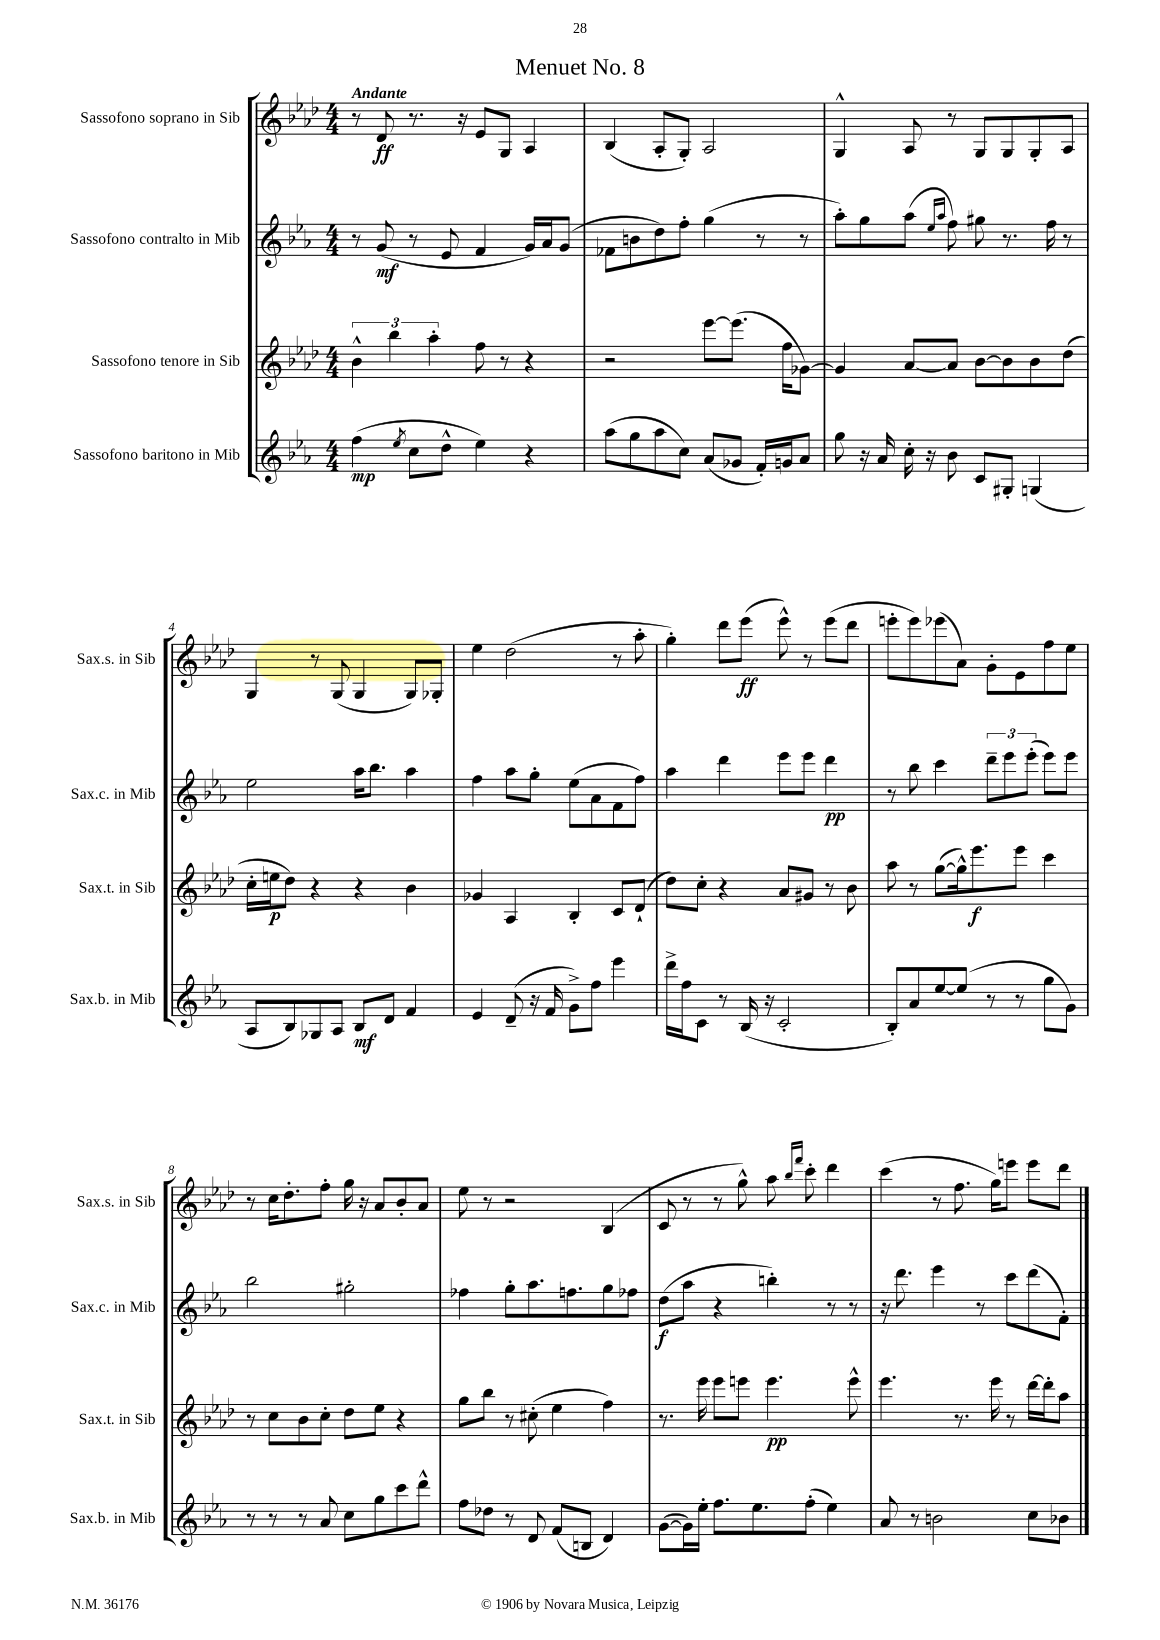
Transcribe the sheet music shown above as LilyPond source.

\header { title = "Menuet No. 8" }
<<
\new StaffGroup <<
\new Staff = "s0" \with { instrumentName = "Sassofono soprano in Sib" shortInstrumentName = "Sax.s. in Sib" } {
    \clef treble \key aes \major \numericTimeSignature \time 4/4 \tempo "Andante"
    r8 des'8\ff r8. r16 ees'8 g8 aes4 |
    bes4( aes8-. g8-.) aes2 |
    g4-^ aes8 r8 g8 g8 g8-. aes8 |
    g4 r8 g8( g4 g8) ges8-. |
    ees''4 des''2( r8 aes''8-. |
    g''4-.) des'''8 ees'''8\ff( ees'''8-^) r8 ees'''8( des'''8 |
    e'''8-. e'''8) ees'''8( aes'8) g'8-. ees'8 f''8 ees''8 |
    r8 c''16 des''8.-. f''8-. g''16 r16 aes'8 bes'8-. aes'8 |
    ees''8 r8 r2 bes4( |
    c'8 r8 r8 g''8-^) aes''8 \grace { bes''16 f'''16 } c'''8-. des'''4 |
    c'''4( r8 f''8. g''16) e'''8 e'''8 des'''8 \bar "|." |
}
\new Staff = "s1" \with { instrumentName = "Sassofono contralto in Mib" shortInstrumentName = "Sax.c. in Mib" } {
    \clef treble \key ees \major \numericTimeSignature \time 4/4
    r8 g'8\mf( r8 ees'8 f'4 g'16) aes'16 g'8( |
    fes'8 b'8 d''8) f''8-. g''4( r8 r8 |
    aes''8-.) g''8 aes''8( \grace { ees''16 aes''16 } f''8) gis''8 r8. f''16 r8 |
    ees''2 aes''16 bes''8. aes''4 |
    f''4 aes''8 g''8-. ees''8( aes'8 f'8 f''8) |
    aes''4 d'''4 ees'''8 ees'''8 d'''4\pp |
    r8 bes''8 c'''4 \tuplet 3/2 { d'''8-- ees'''8 ees'''8-.( } ees'''8) ees'''8 |
    bes''2 gis''2-. |
    fes''4 g''8-. aes''8. f''8. g''8 fes''8 |
    d''8\f( aes''8 r4 b''4-.) r8 r8 |
    r16 d'''8. ees'''4 r8 c'''8 d'''8( f'8-.) \bar "|." |
}
\new Staff = "s2" \with { instrumentName = "Sassofono tenore in Sib" shortInstrumentName = "Sax.t. in Sib" } {
    \clef treble \key aes \major \numericTimeSignature \time 4/4
    \tuplet 3/2 { bes'4-^ bes''4 aes''4-. } f''8 r8 r4 |
    r2 ees'''8~ ees'''8.( f''16 ges'8~) |
    ges'4 aes'8~ aes'8 bes'8~ bes'8 bes'8 des''8( |
    c''16-. e''16\p des''8) r4 r4 bes'4 |
    ges'4 aes4 bes4-. c'8 des'8-!( |
    des''8) c''8-. r4 aes'8 gis'8 r8 bes'8 |
    aes''8 r8 g''8~( g''16-^) ees'''8.\f ees'''8 c'''4 |
    r8 c''8 bes'8 c''8-. des''8 ees''8 r4 |
    g''8 bes''8 r8 cis''8-.( ees''4 f''4) |
    r8. ees'''16 ees'''8 e'''8 e'''4.\pp e'''8-^ |
    ees'''4. r8. ees'''16 r8 des'''16~ des'''16-. aes''8 \bar "|." |
}
\new Staff = "s3" \with { instrumentName = "Sassofono baritono in Mib" shortInstrumentName = "Sax.b. in Mib" } {
    \clef treble \key ees \major \numericTimeSignature \time 4/4
    f''4\mp( \acciaccatura { ees''8 } c''8 d''8-^ ees''4) r4 |
    aes''8( g''8 aes''8 c''8) aes'8( ges'8 f'16-.) g'16 aes'8 |
    g''8 r16 aes'16 c''16-. r16 bes'8 c'8 gis8-. g4( |
    aes8 bes8) ges8 aes8 bes8\mf d'8 f'4 |
    ees'4 d'8--( r16 f'16 g'8->) f''8 ees'''4 |
    d'''16-> f''16 c'8 r8 bes16( r16 c'2-. |
    bes8-.) aes'8 ees''8~ ees''8( r8 r8 g''8 g'8) |
    r8 r8 r8 aes'8 c''8 g''8 c'''8 d'''8-^ |
    f''8 des''8 r8 d'8 f'8( b8 d'4) |
    g'8~( g'16) ees''16-. f''8. ees''8. f''8-.( ees''4) |
    aes'8 r8 b'2 c''8 bes'8 \bar "|." |
}
>>
>>
